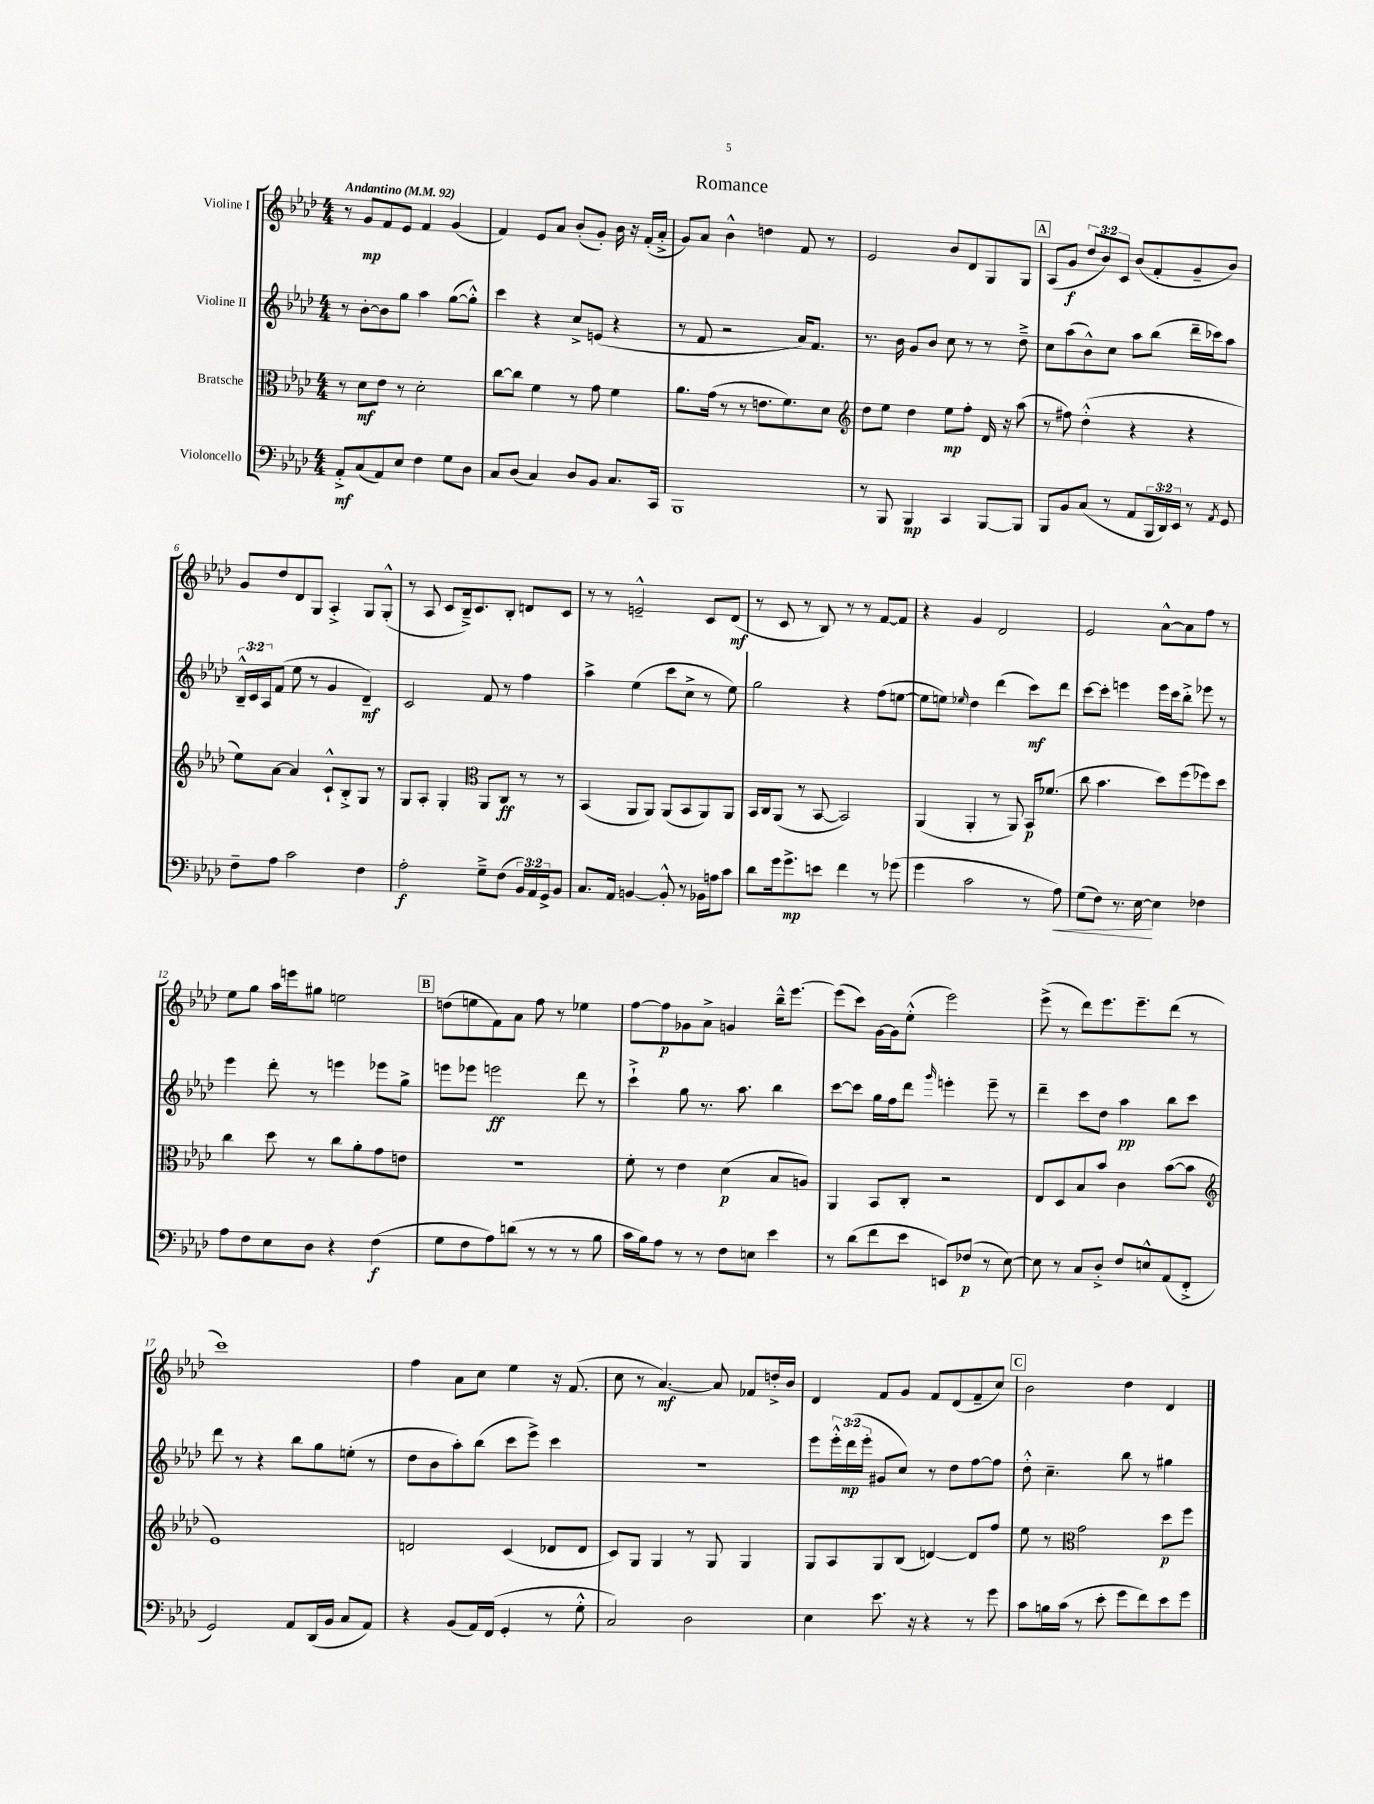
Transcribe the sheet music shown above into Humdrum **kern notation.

**kern	**kern	**kern	**kern
*staff4	*staff3	*staff2	*staff1
*clefF4	*clefC3	*clefG2	*clefG2
*k[b-e-a-d-]	*k[b-e-a-d-]	*k[b-e-a-d-]	*k[b-e-a-d-]
*M4/4	*M4/4	*M4/4	*M4/4
*MM92	*MM92	*MM92	*MM92
8AA-'^/L	8r	8r	8r
(8C/	8d-\L	[8b-'\L	8g/L
8AA-/)	8e-\J	8b-\]	8f/
8E-/J	8r	8gg\J	8e-/J
4F\	2d-'\	4aa-\	4f/
8G\L	.	([8gg\L	(4g/
8D-\J	.	8gg'^^\]J)	.
=	=	=	=
8C/L	[8cc\L	4ccc\	4f/)
(8D-/J	8cc\]J	.	.
4C/)	4f\	4r	8e-/L
.	.	.	8a-/J
8D-/L	8r	8cc^/L	(8b-'/L
8BB-/J	8g\	(8e/J	8g'/J)
8.C/L	4f\	4r	16b-\
.	.	.	16r
.	.	.	(16f'/LL
16CC/Jk	.	.	16a-'^/JJ
=	=	=	=
1BBB-	8.a-\L	8r	8g/L)
.	.	8f/	8a-/J
.	(16g\Jk	.	.
.	8r	2r	4b-^^\
.	8r	.	.
.	8.e\L	.	4dd\
.	8.f\)	.	.
.	.	16a-/LK)	8f/
.	.	8.f/J	.
.	8d-\J	.	8r
=	=	=	=
*	*clefG2	*	*
8r	8dd-\L	8.r	2e-/
8BBB-/	8ee-\J	.	.
.	.	16b-\	.
4BBB-/	4dd-\	8g/L	.
.	.	8b-/J	.
4CC/	8ee-\L	8cc\	8b-/L
.	8ff'\J	8r	8d-/
[8BBB-/L	16d-/	8r	8G/
.	16r	.	.
8BBB-/]J	(8aa-\	8dd-~^\	8G/J
=	=	=	=
8BBB-/L	8r	8cc\L	(8A-/L
8BB-/	8ff#\)	(8aa-\	8g/J
(8C/J	(4dd-'^^\	8b-^^\)	12dd-/L
.	.	.	12b-/)
8r	.	8cc\J	.
.	.	.	12c/J
8AA-/L	4r	8aa-\L	(8b-/L
24BBB-/L	.	(8bb-\J	8f'/
24DD-/)	.	.	.
24EE-/JJ	.	.	.
8r	4r	16ddd-~\LL	8g~/
.	.	16ccc-\J)	.
8qAA-/	.	.	.
8GG/	.	8aa-\J	8b-/J)
=	=	=	=
8F~\L	8ee-\L)	24B-~^^/LL	8g/L
.	.	24c/	.
.	.	24A-/J	.
8A-\J	[8a-\J	(8f/J	8dd-/
2c\	4a-/]	8ee-\	8d-/
.	.	8r	8G/J
.	8c`^^/L	4g/	4A-'^/
.	8B-'^/	.	.
4F\	8G/J	4d-~/)	8G/L
.	8r	.	(8G'^^/J
=	=	=	=
2A-'\	8G/L	2c/	8r
.	8A-'/J	.	8A-/
.	4G'/	.	8c/L
.	.	.	16B-~^/k)
.	.	.	8.c/
*	*clefC3	*	*
8G~^\L	8AA-/L	8f/	.
(8F\J	8C/J	8r	8B-'/J
24BB-/LL)	8r	4ff\	8d/L
24AA-/	.	.	.
24GG^/J	.	.	.
8BB-/J	8r	.	8c/J
=	=	=	=
8.C/L	(4BB-/	4aa-^\	8r
.	.	.	8r
16AA-/Jk	.	.	.
[4BB/	8AA-/L	(4ee-\	2e~^^/
.	8AA-/J)	.	.
8BB'^^/]	(8AA-/L	8ccc\L	.
8r	8BB-/	8cc^\J	.
16BB-\LL	8AA-/)	8r	8c/L
16A\J	.	.	.
8c\J	8AA-/J	8ee-\)	(8d-/J
=	=	=	=
8d-\L	16BB-/LL	2gg\	8r
.	16C/J	.	.
16g\k	(8AA-/J	.	8c/
8.g^\	.	.	.
.	8r	.	8r
8e\J	[8BB-/	.	8B-/)
4f\	2BB-/])	4r	8r
.	.	.	8r
8r	.	(8ff\L	[8f/L
(8g-\	.	[8ee\J	8f/]J
=	=	=	=
4g\	(4AA-/	8ee\]L	4r
.	.	8ee\J)	.
.	.	16qqee-/	.
2c\	4AA-'/	4dd-\	4g/
.	8r	(4ddd-\	2d-/
.	8AA-/)	.	.
8r	16BB-/LK	8ccc\L)	.
.	(8.f-/J	.	.
8A-\)	.	8ddd-\J	.
=	=	=	=
(8G\L	8cc\	[8ccc\L	2e-/
8F\J)	4.b-\	8ccc'\]J	.
8.r	.	4eee\	.
[16E-\	.	.	.
4E-\]	8dd-\L)	16eee\LL	[8a-^^\L
.	.	16ccc\J	.
.	(8ff\	8bb-'^\J	8a-\]
4F-\	8ff-\)	8eee-\	8ff\J
.	8dd-\J	8r	8r
=	=	=	=
8A-\L	4cc\	4eee-\	8ee-\L
8F\	.	.	8gg\J
8E-\	8dd-\	8ddd-'\	16aa-\LL
.	.	.	16eee\J
8D-\J	8r	8r	8gg#\J
4r	8cc\L	4eee\	2ee\
.	8a-'\	.	.
(4F\	8g\	8eee-\L	.
.	8e\J	8gg^\J	.
=	=	=	=
8G\L	1r	8eee\L	(8dd\L
8F\	.	8eee-\J	8ee\
8A-\)	.	2eee\	8f\)
(8d\J	.	.	8a-\J
8r	.	.	8ff\
8r	.	.	8r
8r	.	8ddd-\	4ee-\
8B-\	.	8r	.
=	=	=	=
16c\LL	8f'\	4ccc`^\	[8ff\L
16B-\J)	.	.	.
8A-\J	8r	.	8ff\]
8r	4e-\	8gg\	8g-\
8r	.	8.r	8a-^\J
8F\L	(4d-\	.	4g/
.	.	8.aa-\	.
8E\J	.	.	.
4e-\	8B-/L	4bb-\	16bb-~^^\LK
.	.	.	[8.eee-\J
.	8A/J)	.	.
=	=	=	=
8r	4AA-/	[8ccc\L	(8eee-\]L
(8d-\L	.	8ccc\]J	8ccc\J)
8f\	8BB-/L	16gg\LL	[16g\LL
.	.	16ff\J	16g\]J
8e-\J	8C'/J	8ddd-\J	(8ee-'^^\J
.	.	16qqggg/	.
8EE/L)	2r	4eee'\	2eee-\)
(8F-/J	.	.	.
8r	.	8eee~\	.
[8E-\)	.	8r	.
=	=	=	=
8E-\]	8E-/L	4ddd-~\	(8eee-^\
8r	8D-/	.	8r
8C/L	8B-/	8ccc\L	8ddd-\L)
8D-'^/J	8b-/J	8dd-\J	8.eee-\
8F/L	4c\	4aa-\	.
.	.	.	8.eee-~\
8E^^/	.	.	.
(8AA-/	([8b-\L	8bb-\L	(8ddd-\J
8FF'^/J	8b-\]J	8ccc\J	8r
=	=	=	=
*	*clefG2	*	*
2GG/)	1e-)	8ddd-\	1ccc)
.	.	8r	.
.	.	4r	.
8AA-/L	.	8bb-\L	.
(16DD-/L	.	8gg\	.
16BB-/JJ	.	.	.
8C/L	.	(8ee'\J	.
8AA-/J)	.	8r	.
=	=	=	=
4r	2d/	8dd-\L	4ff\
.	.	8b-\	.
(8BB-/L	.	8aa-'\)	8a-\L
16AA-/L)	.	(8bb-\J	8cc\J
(16FF/JJ	.	.	.
4GG'/	(4c/	8ccc\L	4ee-\
.	.	8eee-^\J)	.
8r	8d-/L	4ccc\	16r
.	.	.	(8.f/
8G'^^\	8d-/J	.	.
=	=	=	=
2C/)	8c/L)	1r	8cc\
.	8G/J	.	8r
.	4G/	.	[4.a-/)
2D-\	8r	.	.
.	8G/	.	8a-/]
.	4G/	.	8f-/L
.	.	.	16dd'^/L
.	.	.	16b-/JJ
=	=	=	=
4E-\	8G/L	8eee-\L	4d-/
.	8A-/	24eee-'^^\L	.
.	.	(24ddd-\	.
.	.	24eee-'\JJ	.
8.e-\	8G/	8g#/L	8f/L
.	(8B-/J	8cc/J)	8g/J
16r	.	.	.
4r	[4d/)	8r	8f/L
.	.	8dd-\L	(8d-/
8r	8d/]L	[8ff\	8f~/
8g\	8ff/J	8ff\]J	8cc/J)
=	=	=	=
8c\L	8ee-\	8dd-'^^\	2b-\
16B\L	8r	4.cc~\	.
(16c\JJ	.	.	.
*	*clefC3	*	*
8r	2g\	.	.
8e-'\	.	.	.
8g\L	.	8bb-\	4dd-\
8f\)	.	8r	.
8e-\	8dd-\L	4gg#\	4d-/
8g\J	8ff\J	.	.
==	==	==	==
*-	*-	*-	*-
